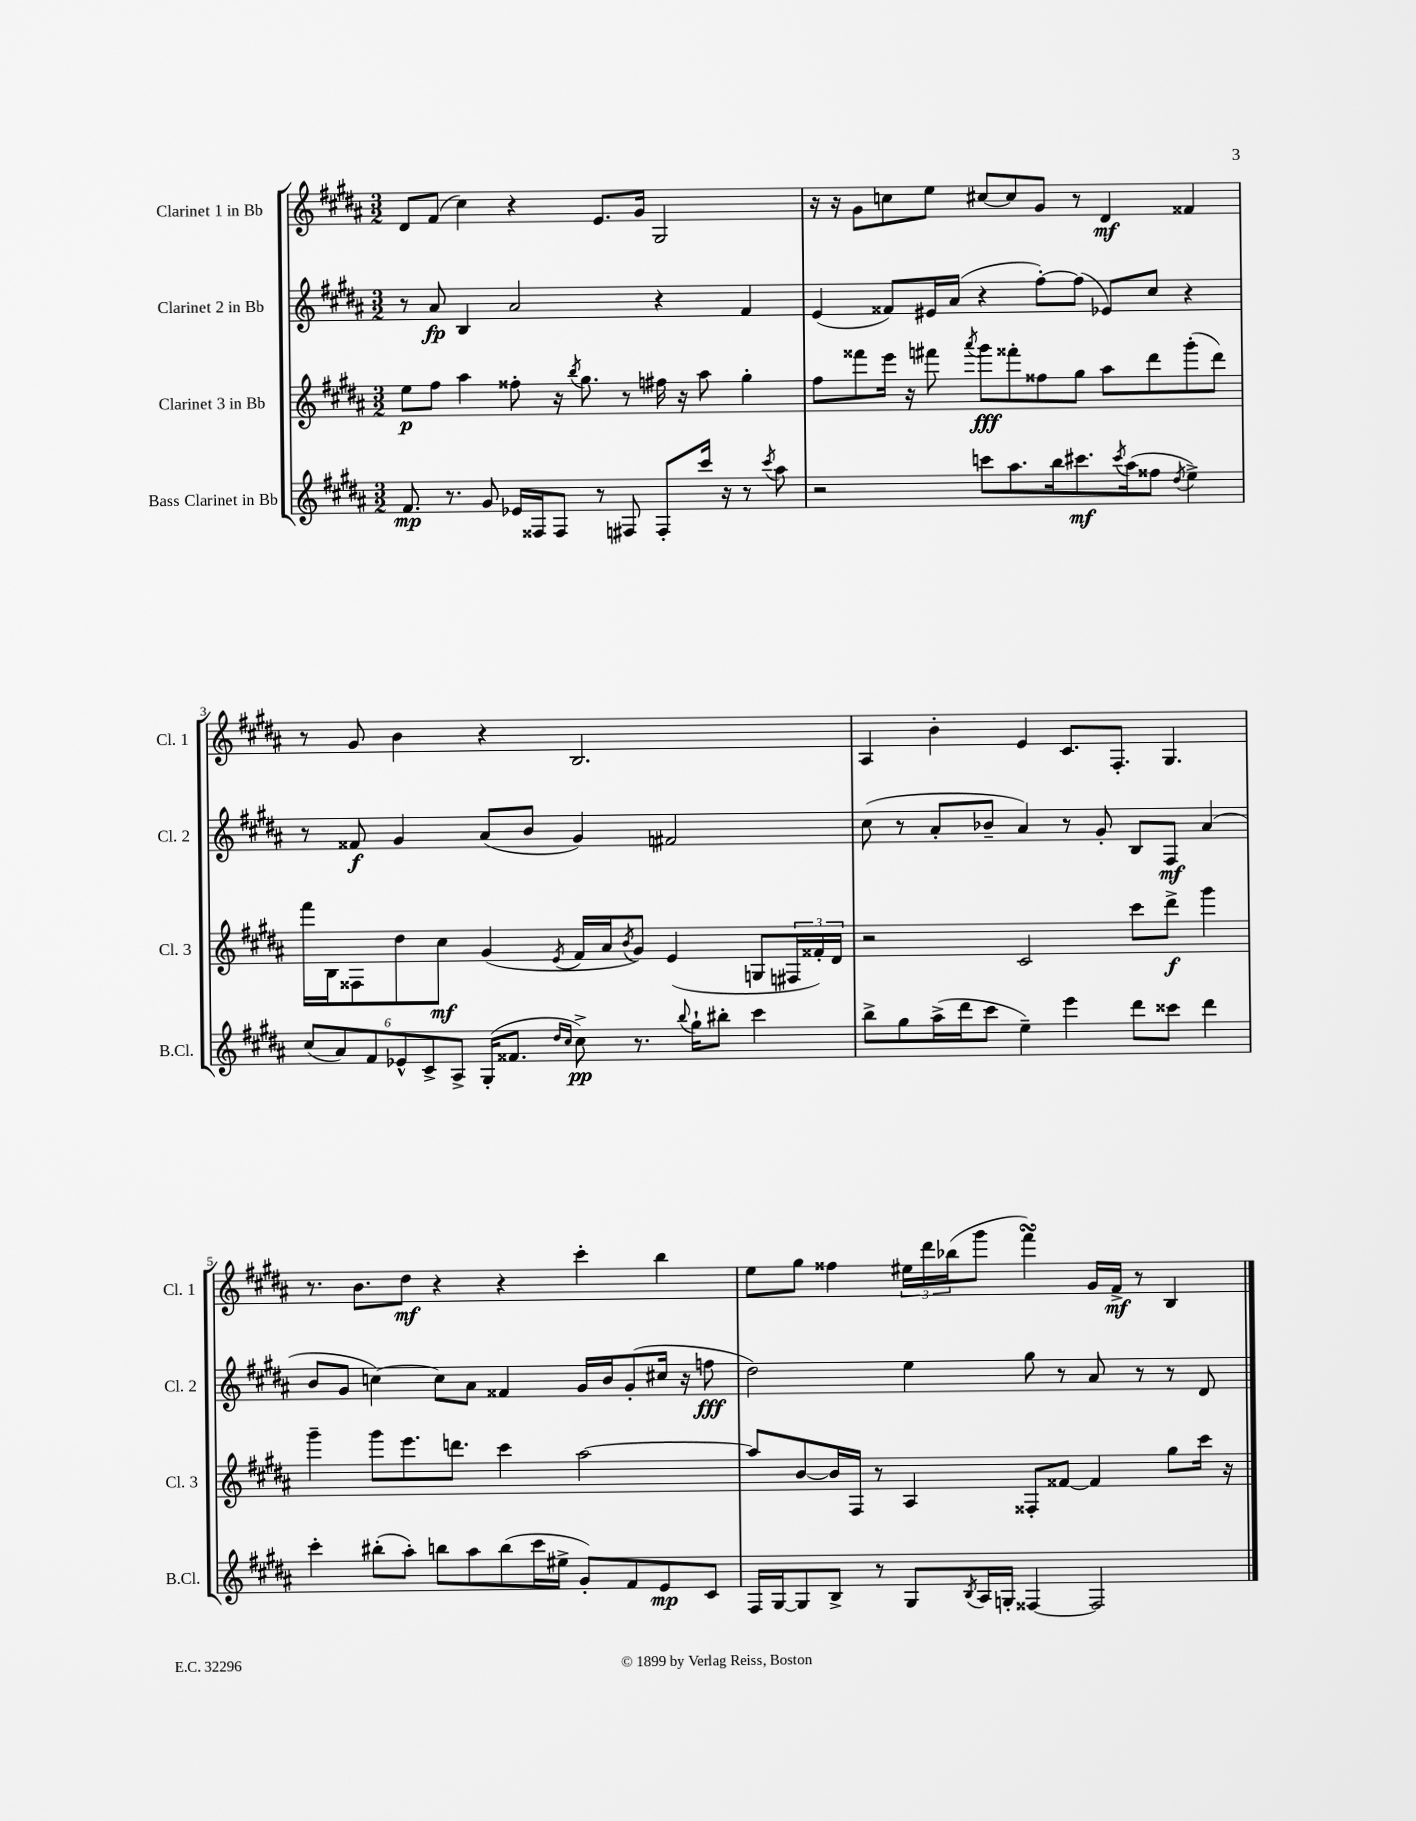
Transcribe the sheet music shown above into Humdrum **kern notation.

**kern	**dynam	**kern	**dynam	**kern	**dynam	**kern	**dynam
*part4	*part4	*part3	*part3	*part2	*part2	*part1	*part1
*staff4	*staff4	*staff3	*staff3	*staff2	*staff2	*staff1	*staff1
*I"Bass Clarinet in Bb	*	*I"Clarinet 3 in Bb	*	*I"Clarinet 2 in Bb	*	*I"Clarinet 1 in Bb	*
*I'B.Cl.	*	*I'Cl. 3	*	*I'Cl. 2	*	*I'Cl. 1	*
*clefG2	*	*clefG2	*	*clefG2	*	*clefG2	*
*k[f#c#g#d#a#]	*	*k[f#c#g#d#a#]	*	*k[f#c#g#d#a#]	*	*k[f#c#g#d#a#]	*
*M3/2	*	*M3/2	*	*M3/2	*	*M3/2	*
=1	=1	=1	=1	=1	=1	=1	=1
8.f#/	mp	8ee\L	p	8r	.	8d#/L	.
.	.	8ff#\J	.	8a#/	fp	(8f#/J	.
8.r	.	.	.	.	.	.	.
.	.	4aa#\	.	4B/	.	4cc#\)	.
8g#/	.	.	.	.	.	.	.
16e-X/LL	.	8ff##X'\	.	2a#/	.	4r	.
16F##X/J	.	.	.	.	.	.	.
8F##/J	.	16r	.	.	.	.	.
.	.	8qbb/	.	.	.	.	.
.	.	8.gg#\	.	.	.	.	.
8r	.	.	.	.	.	8.e/L	.
8F#X/	.	8r	.	.	.	.	.
.	.	.	.	.	.	16g#/Jk	.
8F#'/L	.	16ff#X\	.	4r	.	2G#/	.
.	.	16r	.	.	.	.	.
16ccc#/Jk	.	8aa#\	.	.	.	.	.
16r	.	.	.	.	.	.	.
8r	.	4gg#'\	.	4f#/	.	.	.
8qccc#/	.	.	.	.	.	.	.
8aa#\	.	.	.	.	.	.	.
=2	=2	=2	=2	=2	=2	=2	=2
2r	.	8ff#\L	.	(4e/	.	16r	.
.	.	.	.	.	.	16r	.
.	.	8fff##X\	.	.	.	8g#\L	.
.	.	16eee\Jk	.	8f##X/L)	.	8ccn\	.
.	.	16r	.	.	.	.	.
.	.	8fff#X\	.	16e#X/L	.	8ee\J	.
.	.	.	.	(16a#/JJ	.	.	.
.	.	8qaaa#/	.	.	.	.	.
8cccn\L	.	8ggg#\L	fff	4r	.	[8cc#X/L	.
8.aa#\	.	8fff##X'\	.	.	.	8cc#/]	.
.	.	8ff##X\	.	[8ff#'\L)	.	8g#/J	.
16bb\k	.	.	.	.	.	.	.
8.ccc#X\	mf	8gg#\J	.	(8ff#\J]	.	8r	.
.	.	8aa#\L	.	8e-X/L)	.	4d#/	mf
8qccc#/	.	.	.	.	.	.	.
(16aa#\k	.	.	.	.	.	.	.
8ff##X\J	.	8ddd#\	.	8cc#/J	.	.	.
8qdd#/	.	.	.	.	.	.	.
4ee^\)	.	(8ggg#'\	.	4r	.	4f##X/	.
.	.	8ddd#\J)	.	.	.	.	.
!!LO:LB:g=z
=3	=3	=3	=3	=3	=3	=3	=3
(12cc#/L	.	16fff#\LL	.	8r	.	8r	.
.	.	16B\J	.	.	.	.	.
12a#/)	.	.	.	.	.	.	.
.	.	8F##X\	.	8f##X/	f	8g#/	.
12f#/	.	.	.	.	.	.	.
12e-X^^/	.	8dd#\	.	4g#/	.	4b\	.
12c#^/	.	.	.	.	.	.	.
.	.	8cc#\J	mf	.	.	.	.
12A#^/J	.	.	.	.	.	.	.
(16G#'/KL	.	(4g#/	.	(8a#/L	.	4r	.
8.f##X/J	.	.	.	.	.	.	.
.	.	.	.	8b/J	.	.	.
16qqdd#/LL	.	.	.	.	.	.	.
16qqcc#/JJ	.	8qe/	.	.	.	.	.
8cc#^\)	pp	16f#/LL	.	4g#/)	.	2.B/	.
.	.	16a#/J	.	.	.	.	.
.	.	8qb/	.	.	.	.	.
8.r	.	8g#/J)	.	.	.	.	.
.	.	(4e/	.	2f#X/	.	.	.
8qqbb/	.	.	.	.	.	.	.
16gg#`\KL	.	.	.	.	.	.	.
8bb#X'\J	.	.	.	.	.	.	.
4ccc#\	.	8Gn/L	.	.	.	.	.
.	.	24F#X/L	.	.	.	.	.
.	.	24f##X'/)	.	.	.	.	.
.	.	24d#/JJ	.	.	.	.	.
=4	=4	=4	=4	=4	=4	=4	=4
8bb^\L	.	2r	.	(8cc#\	.	4A#/	.
8gg#\	.	.	.	8r	.	.	.
(16aa#^\L	.	.	.	8a#'/L	.	4b'\	.
16ddd#\J	.	.	.	.	.	.	.
8ccc#\J	.	.	.	8b-X~/J	.	.	.
4ee~\)	.	2c#/	.	4a#/)	.	4e/	.
4eee\	.	.	.	8r	.	8.c#/L	.
.	.	.	.	8g#'/	.	.	.
.	.	.	.	.	.	8.F#'/J	.
8ddd#\L	.	8ccc#\L	.	8B/L	.	.	.
8ccc##X\J	.	8ddd#^\J	f	8F#/J	mf	4.G#/	.
4ddd#\	.	4ggg#\	.	(4a#/	.	.	.
!!LO:LB:g=z
=5	=5	=5	=5	=5	=5	=5	=5
4ccc#'\	.	4ggg#~\	.	8b/L	.	8.r	.
.	.	.	.	8g#/J	.	.	.
.	.	.	.	.	.	8.b\L	.
(8bb#X'\L	.	8ggg#\L	.	[4ccn\)	.	.	.
8aa#'\J)	.	8.eee\	.	.	.	8dd#\J	mf
8bbn\L	.	.	.	8cc\L]	.	4r	.
.	.	8.dddn\J	.	.	.	.	.
8aa#\	.	.	.	8a#\J	.	.	.
(8bb\	.	4ccc#\	.	4f##X/	.	4r	.
16ccc#\L	.	.	.	.	.	.	.
16ee#X^\JJ	.	.	.	.	.	.	.
8g#'/L)	.	[2aa#\	.	16g#/LL	.	4ccc#'\	.
.	.	.	.	16b/J	.	.	.
8f#/	.	.	.	(8g#'/	.	.	.
8e/	mp	.	.	16cc#X/Jk	.	4bb\	.
.	.	.	.	16r	.	.	.
8c#/J	.	.	.	8ffn\	fff	.	.
=6	=6	=6	=6	=6	=6	=6	=6
16F#/LL	.	8aa#/L]	.	2dd#\)	.	8ee\L	.
[16G#/J	.	.	.	.	.	.	.
8G#/]	.	[8b/	.	.	.	8gg#\J	.
8B^/J	.	16b/L]	.	.	.	4ff##X\	.
.	.	16F#/JJ	.	.	.	.	.
8r	.	8r	.	.	.	.	.
8G#/L	.	4A#/	.	4ee\	.	24ee#X\LL	.
.	.	.	.	.	.	24ddd#\	.
.	.	.	.	.	.	(24bb-X\J	.
8qB/	.	.	.	.	.	.	.
16A#/L	.	.	.	.	.	8ggg#\J	.
16Gn'/JJ	.	.	.	.	.	.	.
[4F##X/	.	8F##X'/L	.	8gg#\	.	4fff#sSSS\)	.
.	.	[8f##X/J	.	8r	.	.	.
2F##/]	.	4f##/]	.	8a#/	.	16g#/LL	.
.	.	.	.	.	.	16f#^/JJ	mf
.	.	.	.	8r	.	8r	.
.	.	8gg#\L	.	8r	.	4B/	.
.	.	16ccc#\Jk	.	8d#/	.	.	.
.	.	16r	.	.	.	.	.
==	==	==	==	==	==	==	==
*-	*-	*-	*-	*-	*-	*-	*-
